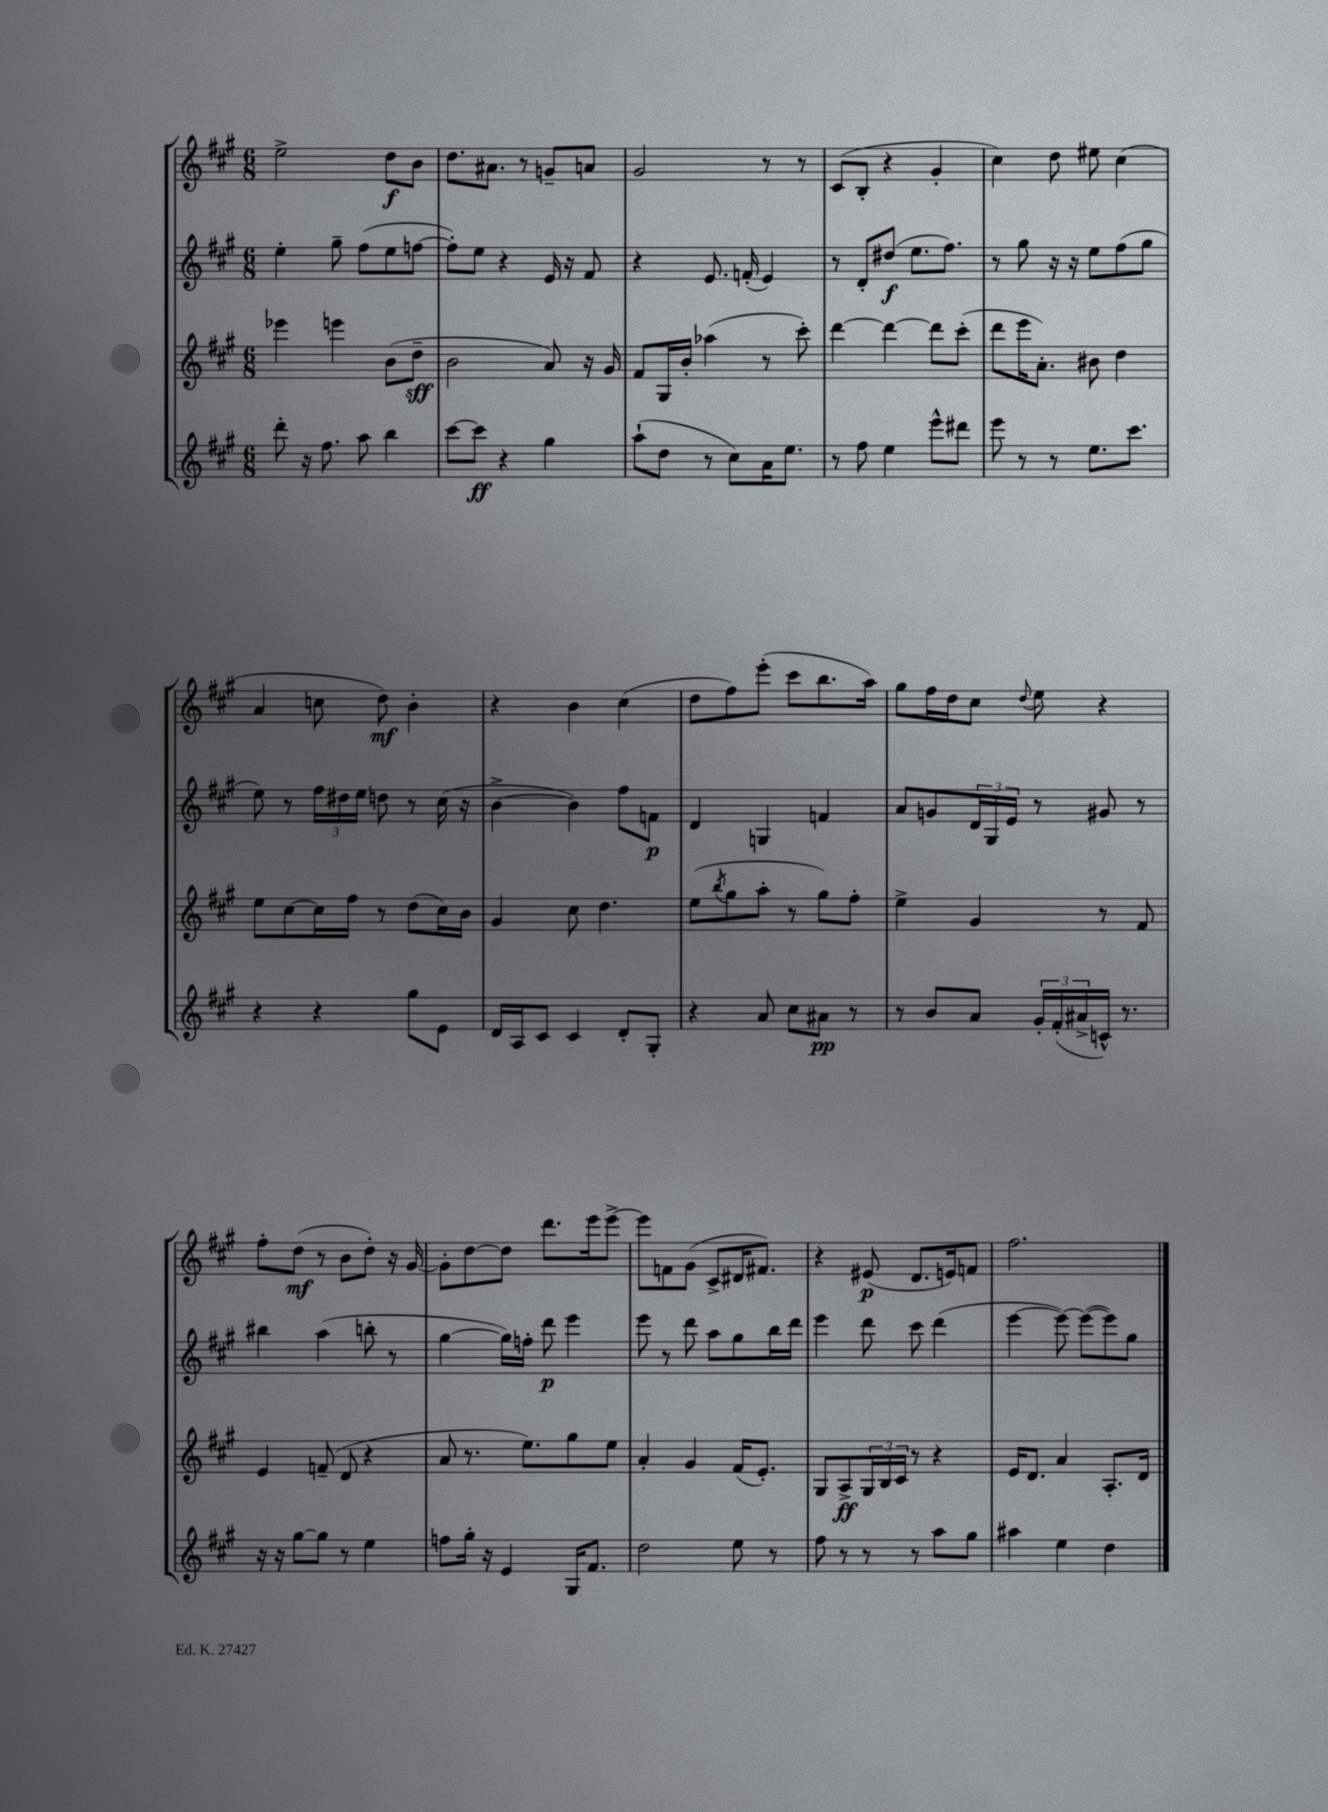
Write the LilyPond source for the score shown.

<<
\new StaffGroup <<
\new Staff = "s0" {
    \clef treble \key a \major \numericTimeSignature \time 6/8
    e''2-> d''8\f b'8 |
    d''8. ais'8. r8 g'8-- a'8 |
    gis'2 r8 r8 |
    cis'8( b8-. r4 gis'4-. |
    cis''4) d''8 eis''8 cis''4( |
    a'4 c''8 d''8\mf) b'4-. |
    r4 b'4 cis''4( |
    d''8 fis''8) e'''8-.( cis'''8 b''8. a''16) |
    gis''8 fis''16 d''16 cis''8 \appoggiatura { d''8 } e''8 r4 |
    fis''8-. d''8\mf( r8 b'8 d''8-.) r16 gis'16~ |
    gis'8-. d''8~ d''8 d'''8. e'''16 e'''8~-> |
    e'''8 f'8 gis'8( cis'8-> dis'16 fis'8.) |
    r4 eis'8\p( d'8. e'16) f'8 |
    fis''2. \bar "|." |
}
\new Staff = "s1" {
    \clef treble \key a \major \numericTimeSignature \time 6/8
    e''4-. gis''8-- fis''8( e''8 f''8~ |
    f''8-.) e''8 r4 e'16 r16 fis'8 |
    r4 e'8. f'16-.( e'4) |
    r8 d'8-. dis''8\f( e''8. fis''8.) |
    r8 gis''8 r16 r16 e''8 fis''8( gis''8 |
    e''8) r8 \tuplet 3/2 { fis''16 dis''16 e''16 } d''8 r8 cis''16( r16 |
    b'4~-> b'4) fis''8 f'8\p |
    d'4 g4 f'4 |
    a'8 g'8 \tuplet 3/2 { d'16 gis16 e'16 } r8 gis'8 r8 |
    bis''4 a''4( b''8-. r8 |
    gis''4~ gis''16) f''16-. d'''8\p e'''4 |
    e'''8 r8 d'''8 a''8 gis''8 b''16 d'''16 |
    e'''4 d'''8 cis'''8 d'''4( |
    e'''4~ e'''8~) e'''8~( e'''8) gis''8 \bar "|." |
}
\new Staff = "s2" {
    \clef treble \key a \major \numericTimeSignature \time 6/8
    ees'''4 e'''4 b'8( d''8--\sff |
    b'2 a'8) r16 gis'16 |
    fis'8 gis16 b'16-. aes''4( r8 cis'''8-.) |
    d'''4~ d'''4~ d'''8 cis'''8-.( |
    d'''8 e'''16 a'8.-.) bis'8 d''4 |
    e''8 cis''8~ cis''16 fis''16 r8 d''8( cis''16) b'16 |
    gis'4 cis''8 d''4. |
    e''8( \acciaccatura { b''8 } gis''8 a''8-. r8 gis''8) fis''8-. |
    e''4-> gis'4 r8 fis'8 |
    e'4 f'8--( d'8 r4 |
    a'8 r8. e''8.) gis''8 e''8 |
    a'4-. gis'4 fis'16( e'8.-.) |
    gis8 a8->\ff \tuplet 3/2 { gis16 b16 cis'16 } r8 r4 |
    e'16 d'8. a'4 a8.-. d'16 \bar "|." |
}
\new Staff = "s3" {
    \clef treble \key a \major \numericTimeSignature \time 6/8
    d'''8-. r16 fis''8. a''8 b''4 |
    cis'''8~ cis'''8\ff r4 gis''4 |
    a''8-!( d''8 r8 cis''8) a'16 e''8. |
    r8 fis''8 e''4 e'''8-^ dis'''8 |
    e'''8 r8 r8 e''8. cis'''8. |
    r4 r4 gis''8 e'8 |
    d'16 a16 cis'8 cis'4 d'8-. gis8-. |
    r4 a'8 cis''8 ais'8\pp r8 |
    r8 b'8 a'8 \tuplet 3/2 { gis'16-. fis'16-.( ais'16-> } c'16-^) r8. |
    r16 r16 gis''8~ gis''8 r8 e''4 |
    f''8 gis''16-. r16 e'4 gis16 fis'8. |
    d''2 e''8 r8 |
    fis''8 r8 r8 r8 a''8 gis''8 |
    ais''4 e''4 d''4 \bar "|." |
}
>>
>>
\layout { \context { \Score \remove "Bar_number_engraver" } }
